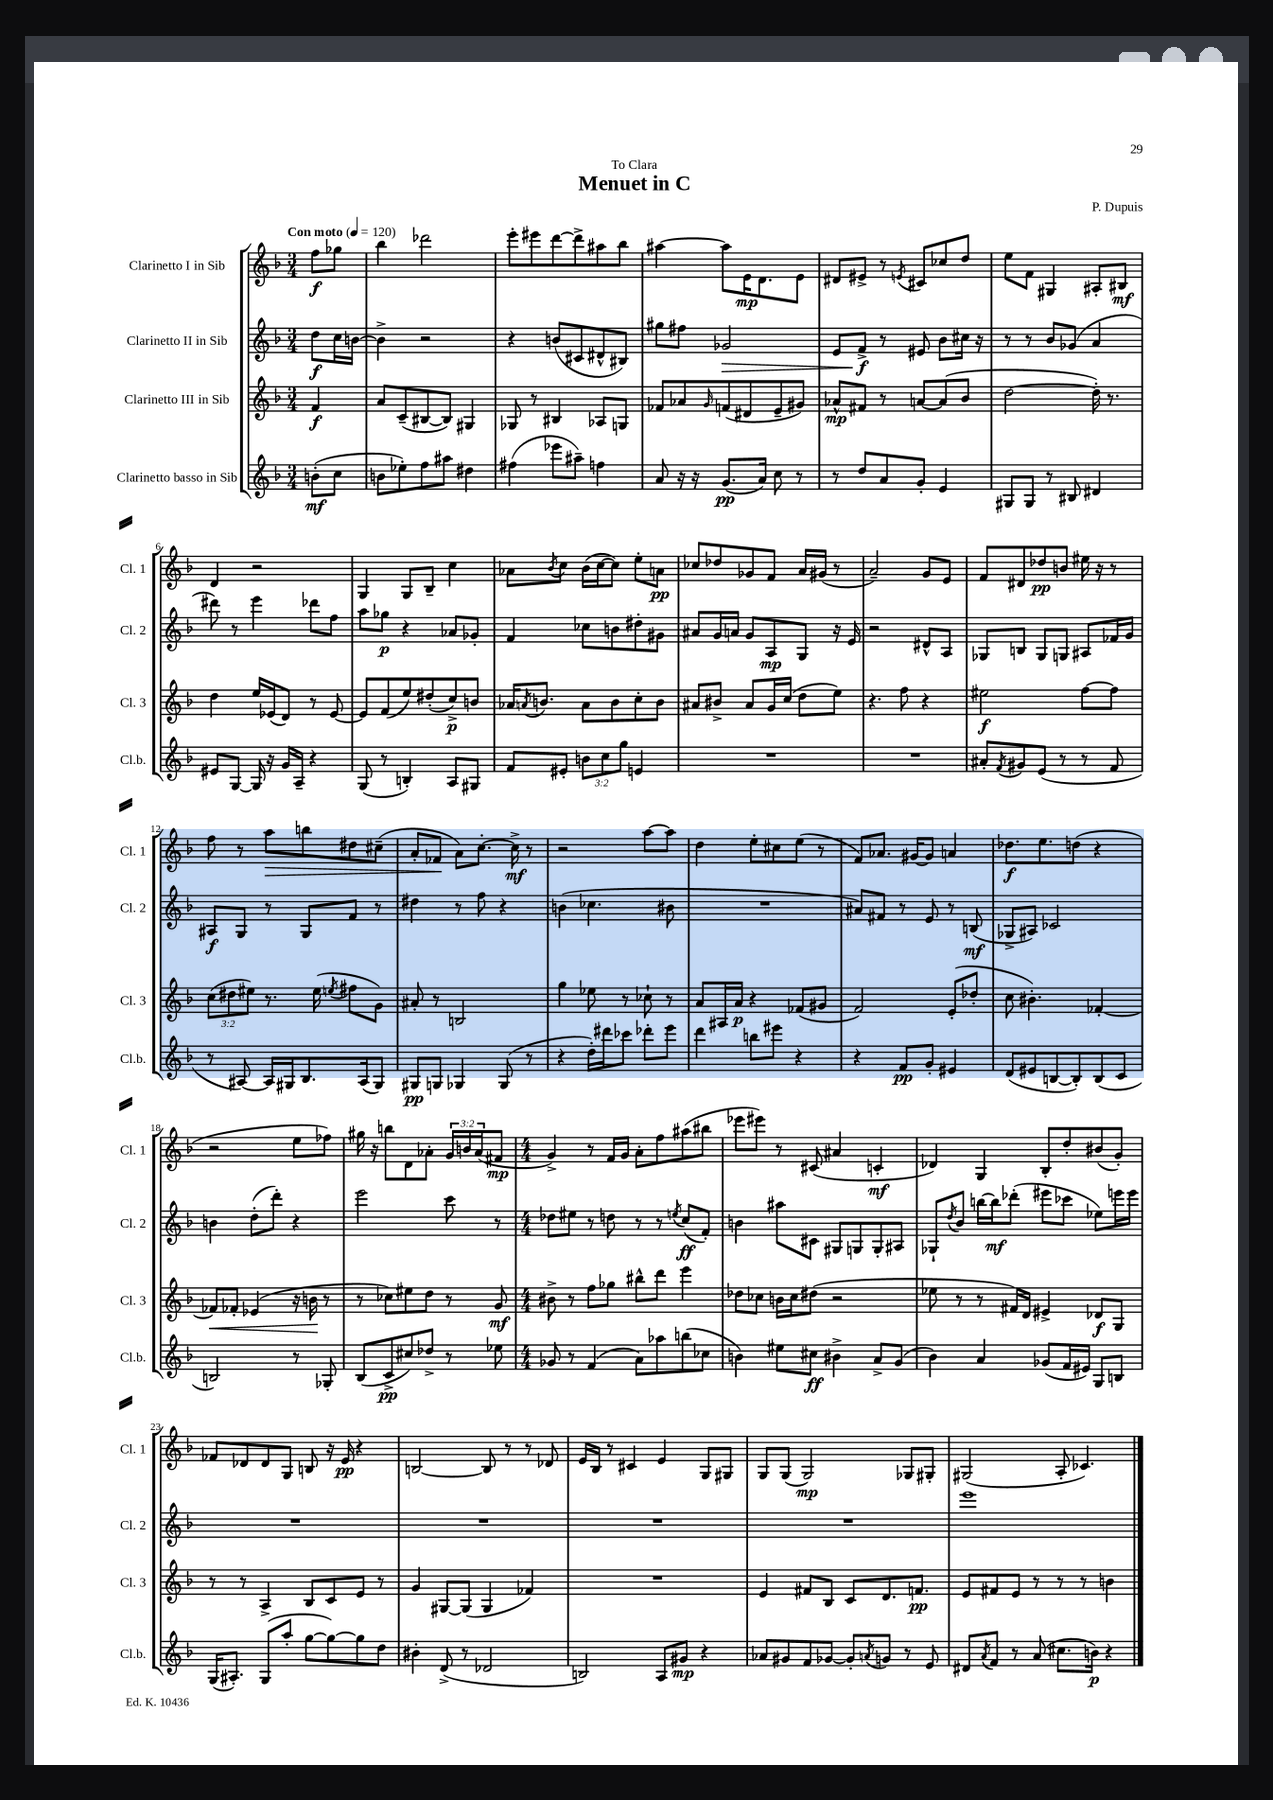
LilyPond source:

\header { title = "Menuet in C" composer = "P. Dupuis" dedication = "To Clara" }
<<
\new StaffGroup <<
\new Staff = "s0" \with { instrumentName = "Clarinetto I in Sib" shortInstrumentName = "Cl. 1" } {
    \clef treble \key f \major \numericTimeSignature \time 3/4 \override Staff.TupletNumber.text = #tuplet-number::calc-fraction-text \partial 4 \tempo "Con moto" 4 = 120
    f''8\f ges''8 |
    bes''4 des'''2 |
    e'''8-. eis'''8 d'''8~ d'''8-> ais''8 bes''8 |
    ais''4~ ais''8 e'16\mp d'8. e'8 |
    dis'8 eis'8-> r8 \acciaccatura { e'8 } cis'8 ces''8 d''8 |
    e''8 f'8 gis4 ais8-. bis8\mf |
    d'4 r2 |
    g4 g8 bes8-- c''4 |
    aes'8 \acciaccatura { bes'8 } c''8 bes'16( c''16~ c''8) e''8-. a'8\pp |
    ces''8 des''8 ges'8 f'8 a'16 gis'16( r8 |
    a'2--) g'8 e'8 |
    f'8 dis'8 des''8\pp b'8 eis''16 r16 r8 |
    f''8 r8 a''8\> b''8 dis''8 cis''8--( |
    a'8-. fes'8\! a'8) c''8.~-. c''16->\mf r8 |
    r2 a''8~ a''8 |
    d''4 e''8-. cis''8 e''8( r8 |
    f'8) aes'8. gis'16~ gis'8 a'4 |
    des''8.\f e''8. d''8( r4 |
    r2 e''8 fes''8) |
    gis''16 r16 b''8 d'8 aes'8-. \tuplet 3/2 { g'16 b'16 aes'16( } fis'8\mp |
    \numericTimeSignature \time 4/4 g'4->) r8 f'16 g'16 a'8-. f''8 ais''8( bis''8 |
    ees'''8 eis'''8) r8 cis'8( ais'4 c'4-.\mf |
    des'4) g4 bes8-. d''8-. bis'8( g'8-.) |
    fes'8 des'8 des'8 g8 b8 r16 e'16\pp r4 |
    b2~ b8 r8 r8 des'8 |
    e'16 bes16 r8 cis'4 e'4 g8 gis8 |
    g8 g8( g2\mp) ges8 gis8-. |
    gis2( a8-. ces'4.) \bar "|." |
}
\new Staff = "s1" \with { instrumentName = "Clarinetto II in Sib" shortInstrumentName = "Cl. 2" } {
    \clef treble \key f \major \numericTimeSignature \time 3/4 \partial 4
    d''8\f c''16 b'16~ |
    b'4-> r2 |
    r4 b'8( cis'8 dis'8-^ bis8) |
    gis''8 fis''8 ges'2\> |
    e'8 f'8->\f\! r8 eis'8 bes'8 cis''16 r16 |
    r8 r8 bes'8 ges'8( a'4 |
    dis'''8) r8 e'''4 des'''8 f''8 |
    a''8 ges''8\p r4 aes'8 ges'8-. |
    f'4 ces''8 b'8 dis''8-. gis'8 |
    ais'8 g'16 a'16 g'8 a8\mp g8 r16 e'16 |
    r2 dis'8-^ a8 |
    ges8 b8 ges8 g8 ais8 fes'16 g'16 |
    ais8\f g8 r8 g8 f'8 r8 |
    dis''4 r8 f''8 r4 |
    b'4( ces''4. bis'8 |
    R2. |
    ais'8) fis'8 r8 e'8 r8 b8\mf( |
    ges8-> ais8) ces'2 |
    b'4 d''8-.( d'''8-.) r4 |
    e'''2 c'''8 r8 |
    \numericTimeSignature \time 4/4 des''8 eis''8 r8 d''8 r8 r8 \acciaccatura { e''8 } c''8\ff( f'8-.) |
    b'4 ais''8 cis'8 gis8 g8 g8-. ais8 |
    ges8-! \acciaccatura { d''8 } bes'8 b''16~ b''16\mf des'''8-.( eis'''8 ces'''8 ees''8) e'''16 e'''16 |
    R1 |
    R1 |
    R1 |
    R1 |
    e'''1 \bar "|." |
}
\new Staff = "s2" \with { instrumentName = "Clarinetto III in Sib" shortInstrumentName = "Cl. 3" } {
    \clef treble \key f \major \numericTimeSignature \time 3/4 \override Staff.TupletNumber.text = #tuplet-number::calc-fraction-text \partial 4
    f'4\f |
    a'8 c'8--( bis8~ bis8) gis4 |
    ges8 r8 bis4 aes8 g8 |
    fes'8 aes'8 \grace { g'16 } f'8( dis'8 e'8-- gis'8) |
    aes'8-^\mp fis'8 r8 a'8~ a'8( bes'8 |
    d''2~ d''16-.) r8. |
    d''4 e''16 ees'16( d'8) r8 ees'8~ |
    ees'8 f'8( e''8) dis''8-.( c''8->\p) b'8 |
    aes'16 \acciaccatura { a'8 } b'8. a'8 b'8 c''8-. b'8 |
    ais'8 bis'8-> ais'8 g'16 c''16( d''8 e''8) |
    r4. f''8 r4 |
    eis''2\f f''8~ f''8 |
    \tuplet 3/2 { c''8( dis''8 eis''8) } r8. eis''16( \acciaccatura { e''8 } fis''8 g'8) |
    ais'8-. r8 b2 |
    g''4 ees''8 r8 ces''8-! r8 |
    a'8 ais16 a'16\p r4 fes'8( gis'8 |
    f'2) e'8-.( des''8-. |
    c''8 bis'4.-.) fes'4~-. |
    fes'8\< fes'8-. ees'4( r16 b'16\! r8 |
    r8 ces''8) eis''8 d''8 r8 g'8\mf |
    \numericTimeSignature \time 4/4 bis'8-> r8 f''8 ges''8 bis''8-^ d'''8 e'''4 |
    des''8 ces''8 b'16 ces''16 dis''8( r2 |
    ees''8 r8 r8 fis'16) d'16 eis'4-> des'8\f g8 |
    r8 r8 a4-> bes8 c'8 e'8 r8 |
    g'4 gis8~ gis8( gis4 fes'4) |
    R1 |
    e'4 fis'8 bes8 c'8 d'8. f'8.\pp |
    e'8 fis'8 e'8 r8 r8 r8 b'4 \bar "|." |
}
\new Staff = "s3" \with { instrumentName = "Clarinetto basso in Sib" shortInstrumentName = "Cl.b." } {
    \clef treble \key f \major \numericTimeSignature \time 3/4 \override Staff.TupletNumber.text = #tuplet-number::calc-fraction-text \partial 4
    b'8-.\mf( c''8 |
    b'8 ees''8-.) f''8 ais''8 dis''4 |
    fis''4( ees'''8 ais''8--) f''4 |
    a'8 r16 r16 g'8.\pp( a'16) c''8 r8 |
    r8 d''8 a'8 g'8-. e'4 |
    gis8 gis8 r8 bis8 dis'4 |
    eis'8 g8~ g16 r16 g'16 a16-- r4 |
    g8( r8 b4-.) a8 gis8 |
    f'8 eis'8-. \tuplet 3/2 { b'8 c''8 g''8 } e'4 |
    R2. |
    R2. |
    ais'8-. \acciaccatura { f'8 } gis'8 e'8( r8 r8 f'8 |
    r8 ais8~) ais16 gis16 bes8. ais16( gis8) |
    gis8\pp g8 ges4 ges8( r8 |
    r4 d''16-.) dis'''16 ces'''8 des'''8-. e'''8 |
    d'''4 b''8 eis'''8 r4 |
    r4 f'8\pp g'8-. eis'4 |
    d'8( eis'8 b8~ b8-.) b8( c'8 |
    b2) r8 ges8-. |
    bes8( c'8->\pp cis''8) des''8-> r8 ees''8 |
    \numericTimeSignature \time 4/4 ges'8 r8 f'4( a'8) aes''8 b''8( ces''8 |
    b'4) eis''8 cis''8\ff bis'4-> a'8-> g'8( |
    bes'4) a'4 ges'8( f'16 eis'16) g8 b8 |
    g16( ais8.-.) g8( a''8-. g''8~ g''8~) g''8 d''8 |
    bis'4-. d'8->( r8 des'2 |
    b2) a8 gis'8\mp r4 |
    aes'8 gis'8 f'8 ges'8~ ges'8-. \acciaccatura { a'8 } g'8 r8 e'8 |
    dis'8 \acciaccatura { a'8 } f'8 r8 a'8( cis''8. b'16\p) r4 \bar "|." |
}
>>
>>
